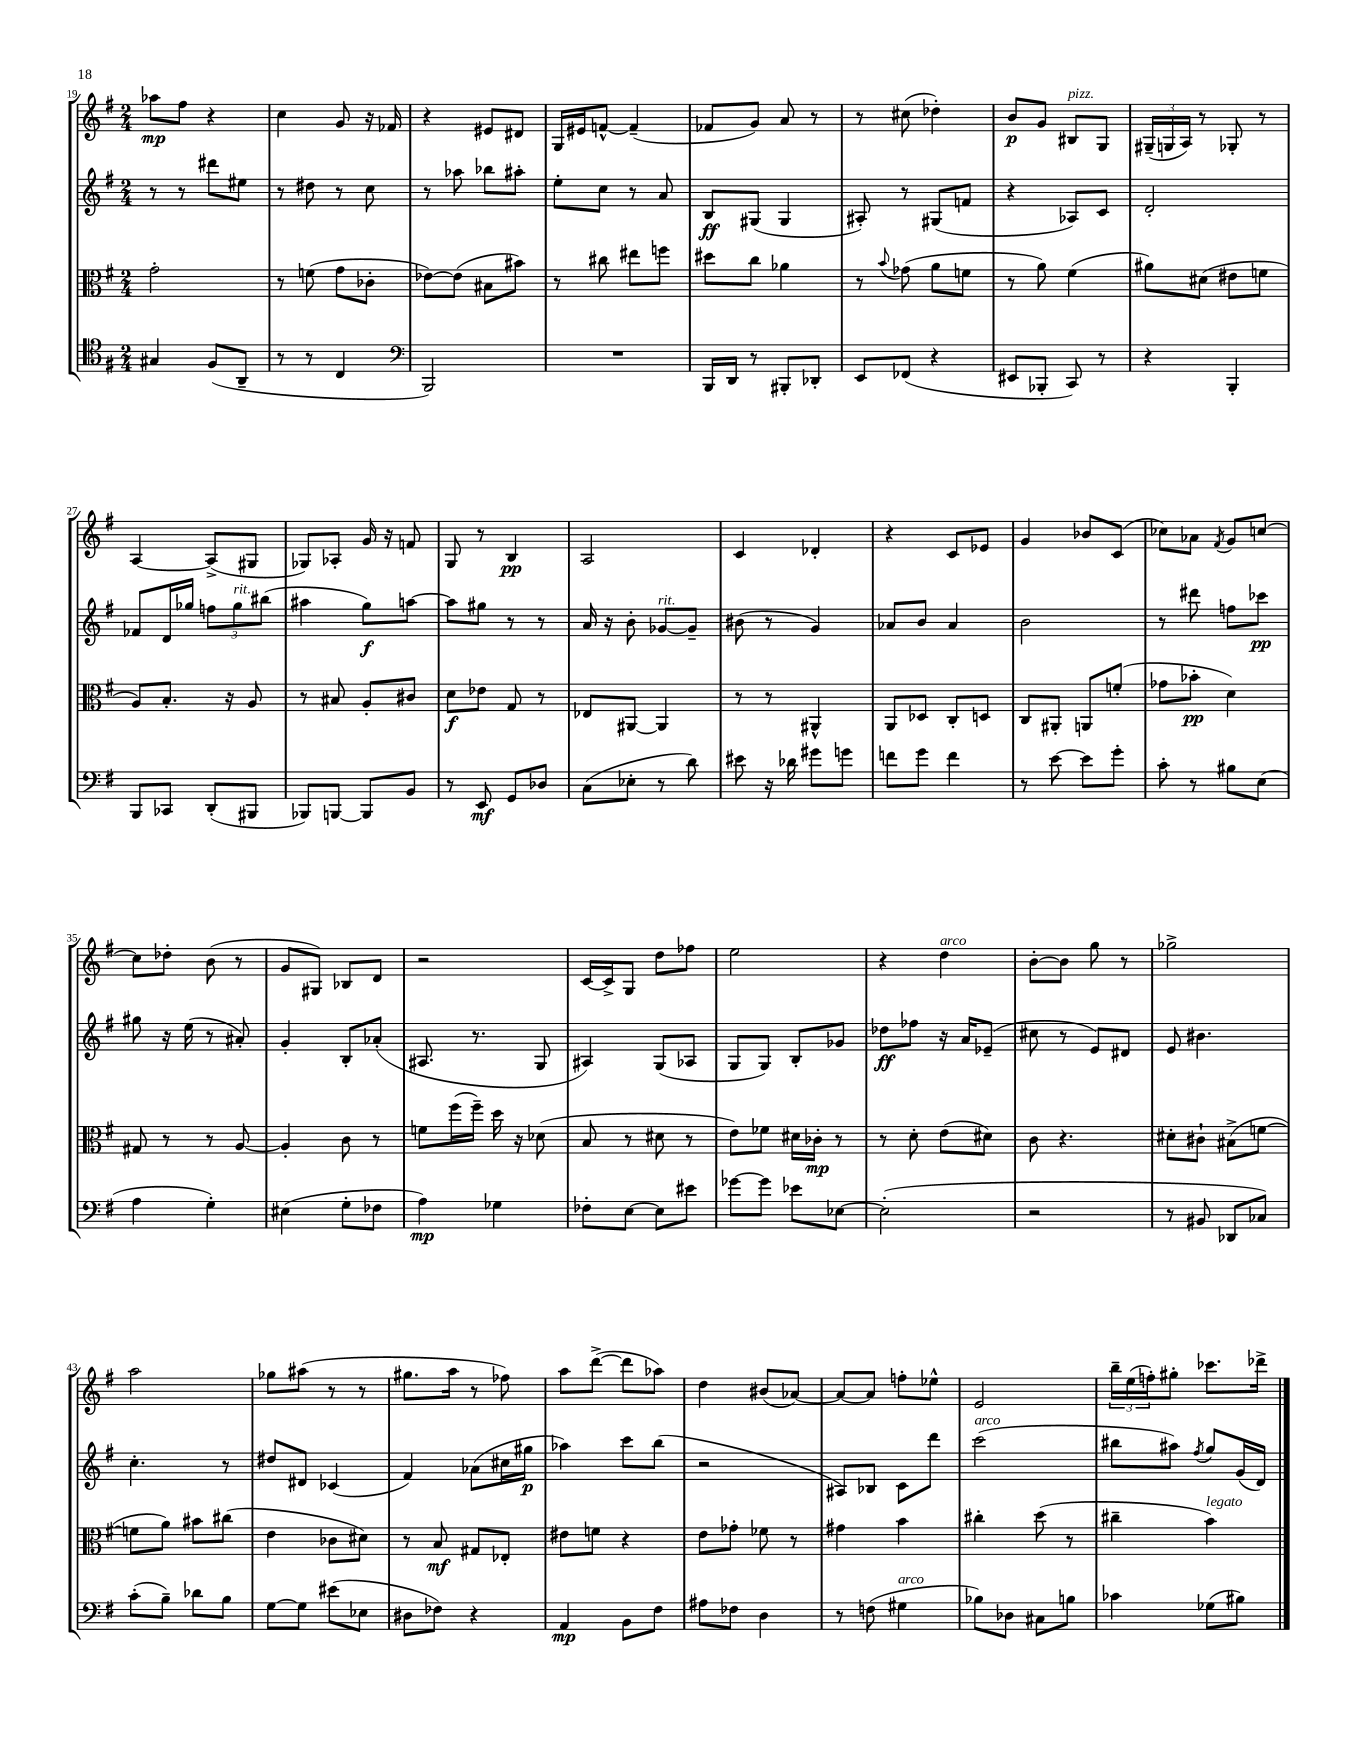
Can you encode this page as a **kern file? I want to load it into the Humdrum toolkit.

**kern	**kern	**kern	**kern
*staff4	*staff3	*staff2	*staff1
*clefC4	*clefC3	*clefG2	*clefG2
*k[f#]	*k[f#]	*k[f#]	*k[f#]
*M2/4	*M2/4	*M2/4	*M2/4
4G#	2g'	8r	8aa-
.	.	8r	8ff#
(8F#	.	8ddd#	4r
8AA~	.	8ee#	.
=	=	=	=
8r	8r	8r	4cc
8r	(8f	8dd#	.
4C	8g	8r	8g
.	8c-'	8cc	16r
.	.	.	16f-
=	=	=	=
*clefF4	*	*	*
2BBB)	[8e-)	8r	4r
.	(8e-]	8aa-	.
.	8B#	8bb-	8e#
.	8b#)	8aa#'	8d#
=	=	=	=
2r	8r	8ee'	16G
.	.	.	16e#
.	8cc#	8cc	[8f^^
.	8ee#	8r	(4f~]
.	8ff	8a	.
=	=	=	=
16BBB	8dd#	8B	8f-
16DD	.	.	.
8r	8cc	(8G#	8g)
8BBB#'	4a-	4G#	8a
8DD-'	.	.	8r
=	=	=	=
8EE	8r	8A#')	8r
.	8qqb	.	.
(8FF-	(8g-	8r	(8cc#
4r	8a	(8G#	4dd-')
.	8f	8f	.
=	=	=	=
8EE#	8r	4r	8b
8BBB-'	8a)	.	8g
8CC)	(4f#	8A-)	8B#
8r	.	8c	8G
=	=	=	=
4r	8a#)	2d'	(24G#~
.	.	.	24G
.	.	.	24A)
.	(8d#	.	8r
4BBB'	8e#	.	8G-'
.	8f	.	8r
=	=	=	=
8BBB	8A)	8f-	[4A
8CC-	8.B'	16d	.
.	.	16gg-	.
(8DD'	.	12ff	(8A^]
.	16r	.	.
.	.	12gg-	.
8BBB#	8A	.	8G#
.	.	(12bb#	.
=	=	=	=
8BBB-)	8r	4aa#	8G-)
[8BBB	8B#	.	8A-'
8BBB]	8A'	8gg)	16g
.	.	.	16r
8BB	8c#	[8aa	8f
=	=	=	=
8r	8d	8aa]	8G
8EE	8e-	8gg#	8r
8GG	8G	8r	4B
8D-	8r	8r	.
=	=	=	=
(8C	8E-	16a	2A
.	.	16r	.
8E-'	[8AA#	8b'	.
8r	4AA#]	[8g-	.
8d)	.	8g-~]	.
=	=	=	=
8e#	8r	(8b#	4c
16r	8r	8r	.
16d-	.	.	.
8g#	4AA#^^	4g)	4d-'
8g	.	.	.
=	=	=	=
8f	8AA	8a-	4r
8g	8D-	8b	.
4f	8C'	4a-	8c
.	8D	.	8e-
=	=	=	=
8r	8C	2b	4g
[8e	8AA#'	.	.
8e]	8AA	.	8b-
8g'	(8f'	.	(8c
=	=	=	=
8c'	8g-	8r	8cc-)
8r	8b-'	8ddd#	8a-
.	.	.	8qf#
8B#	4d)	8ff	8g
(8E	.	8ccc-	[8cc
=	=	=	=
4A	8G#	8gg#	8cc]
.	8r	16r	8dd-'
.	.	(16ee	.
4G')	8r	8r	(8b
.	[8A	8a#')	8r
=	=	=	=
(4E#	4A']	4g'	8g
.	.	.	8G#)
8G'	8c	8B'	8B-
8F-	8r	(8a-'	8d
=	=	=	=
4A)	8f	8.A#	2r
.	(16ff#	.	.
.	16ff#~)	8.r	.
4G-	16dd	.	.
.	16r	.	.
.	(8d-	8G	.
=	=	=	=
8F-'	8B	4A#)	[16c
.	.	.	16c^]
[8E	8r	.	8G
8E]	8d#	(8G	8dd
8e#	8r	8A-	8ff-
=	=	=	=
[8g-	8e)	8G	2ee
8g-]	8f-	8G)	.
8e-	16d#	8B'	.
.	16c-'	.	.
[8E-	8r	8g-	.
=	=	=	=
(2E-']	8r	8dd-	4r
.	8d'	8ff-	.
.	(8e	16r	4dd
.	.	16a	.
.	8d#)	(8e-~	.
=	=	=	=
2r	8c	8cc#	[8b'
.	4.r	8r	8b]
.	.	8e)	8gg
.	.	8d#	8r
=	=	=	=
8r	8d#'	8e	2gg-^
8BB#	8c#`	4.b#	.
8DD-	(8B#^	.	.
8C-)	[8f	.	.
=	=	=	=
(8c'	8f]	4.cc'	2aa
8B~)	8a)	.	.
8d-	8b#	.	.
8B	(8cc#	8r	.
=	=	=	=
[8G	4e	8dd#	8gg-
8G]	.	8d#	(8aa#
(8e#	8c-	(4c-	8r
8E-	8d#)	.	8r
=	=	=	=
8D#	8r	4f#)	8.gg#
8F-)	8B	.	.
.	.	.	16aa
4r	8G#	(8a-	8r
.	8E-'	16cc#	8ff-)
.	.	16gg#	.
=	=	=	=
4AA	8e#	4aa-)	8aa
.	8f	.	([8ddd^
8BB	4r	8ccc	8ddd]
8F#	.	(8bb	8aa-)
=	=	=	=
8A#	8e	2r	4dd
8F-	8g-'	.	.
4D	8f-	.	(8b#
.	8r	.	[8a-)
=	=	=	=
8r	4g#	8A#)	8a-_
(8F	.	8B-	8a-]
4G#	4b	8c	8ff'
.	.	8ddd	8ee-^^
=	=	=	=
8B-)	4cc#'	(2ccc	2e
8D-	.	.	.
8C#	(8dd	.	.
8B	8r	.	.
=	=	=	=
4c-	4cc#~	8bb#	24bb~
.	.	.	(24ee
.	.	.	24ff')
.	.	8aa#)	8gg#'
.	.	8qff#	.
(8G-	4b)	8gg	8.ccc-
8B#)	.	(16g	.
.	.	16d)	16ddd-^
==	==	==	==
*-	*-	*-	*-
